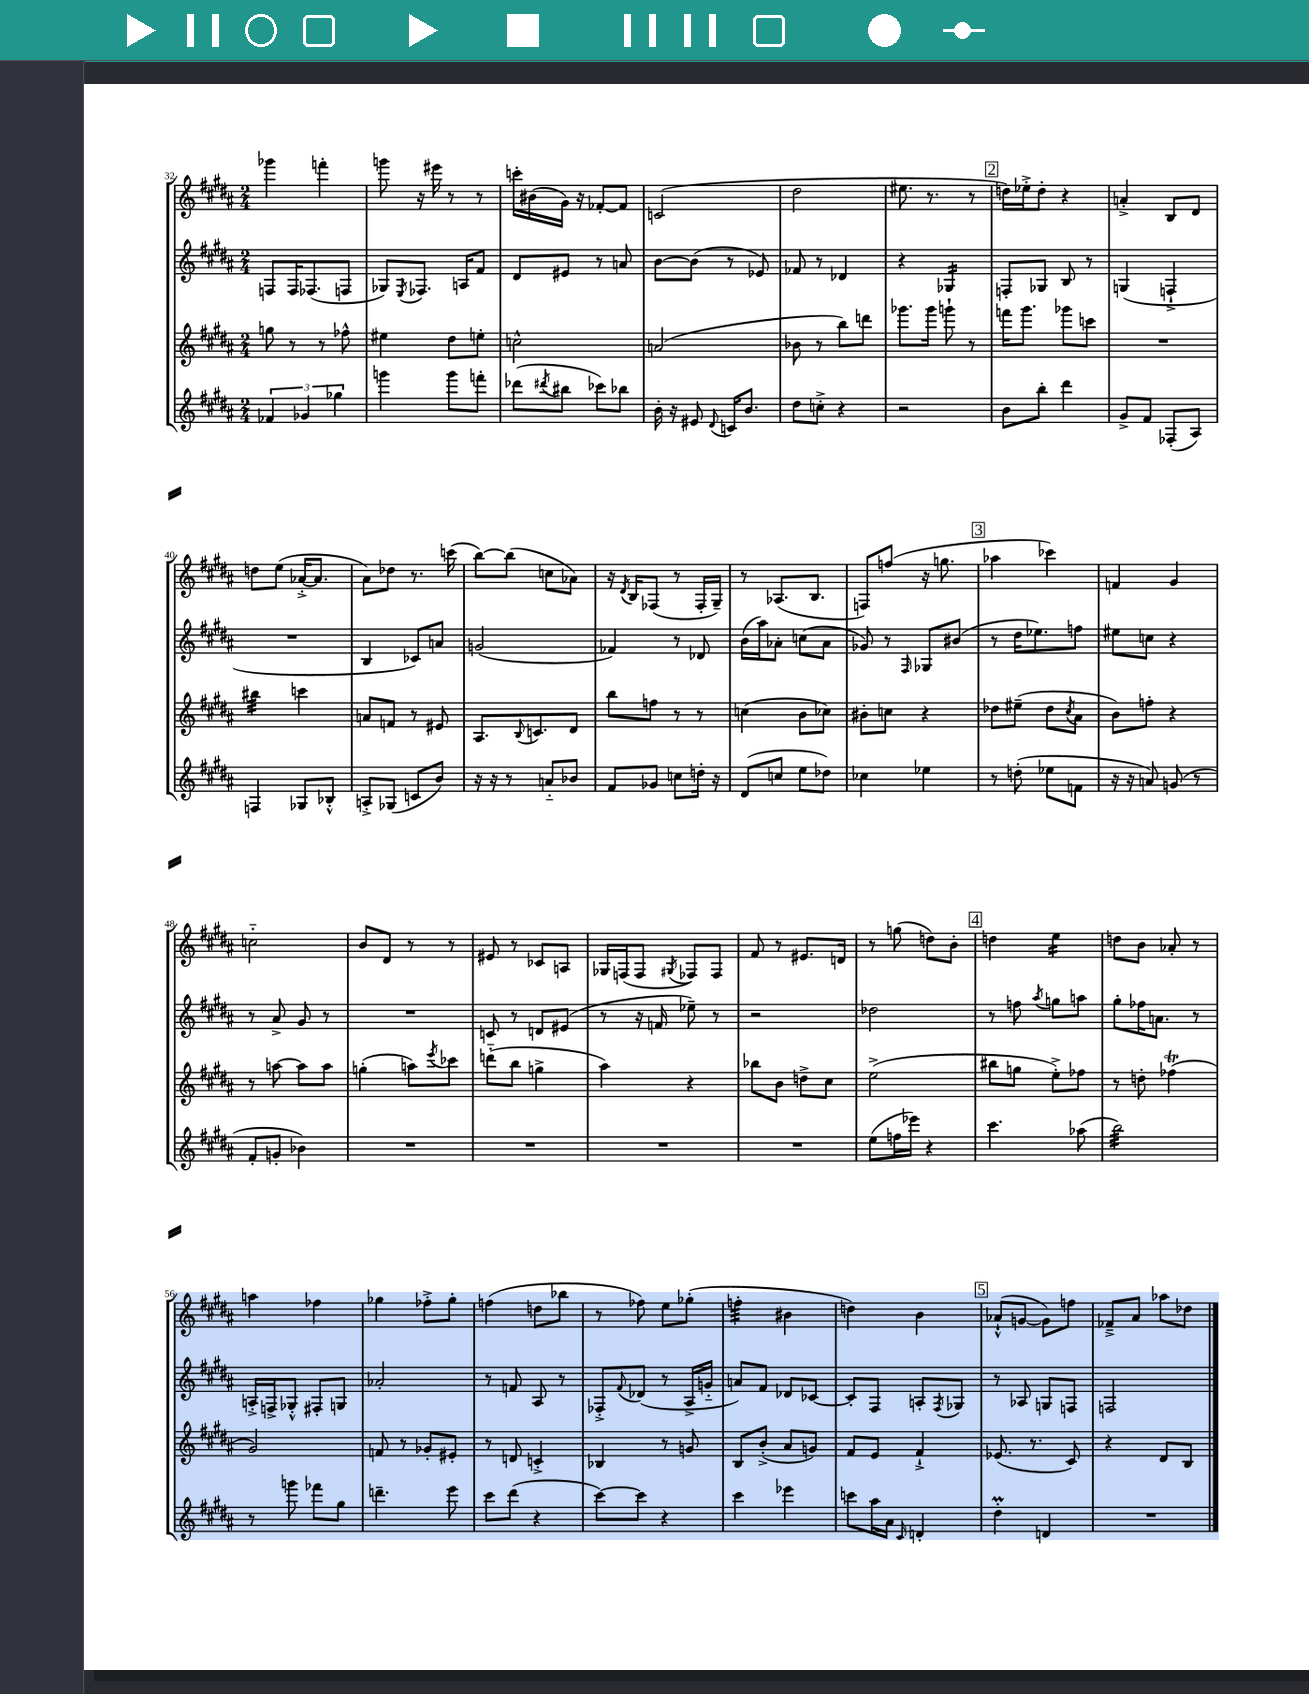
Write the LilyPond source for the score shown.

<<
\new StaffGroup <<
\new Staff = "s0" {
    \clef treble \key b \major \numericTimeSignature \time 2/4
    ges'''4 f'''4-. |
    g'''8 r16 eis'''16 r8 r8 |
    c'''16-. bis'16( gis'16) r16 fes'8~-. fes'8 |
    c'2( |
    dis''2 |
    eis''8. r8. r8 |
    \mark \markup { \box "2" } d''16) ees''16-.-> d''8-. r4 |
    a'4-.-> b8 dis'8 |
    d''8 e''8( aes'16~-.-> aes'8. |
    ais'8) des''8 r8. c'''16( |
    b''8~) b''8( c''8 aes'8) |
    r16 \acciaccatura { dis'8 } b16 fes8( r8 fes16-. gis16--) |
    r8 aes8.( b8. |
    f8) f''8( r16 g''8. |
    \mark \markup { \box "3" } aes''4 ces'''4) |
    f'4 gis'4 |
    c''2-_ |
    b'8 dis'8 r8 r8 |
    eis'8 r8 ces'8 a8 |
    ges16 f16( f8 \acciaccatura { gis8 } fes8) fes8 |
    fis'8 r8 eis'8. d'16 |
    r8 g''8( d''8) b'8-. |
    \mark \markup { \box "4" } d''4 e''4:16 |
    d''8 b'8 aes'8-. r8 |
    a''4 fes''4 |
    ges''4 fes''8-.-> ges''8-. |
    f''4( d''8 bes''8 |
    r8 fes''8) e''8 ges''8-.( |
    f''4:32-. bis'4 |
    d''4) b'4 |
    \mark \markup { \box "5" } aes'8-!-^( g'8~ g'8) f''8 |
    fes'8---> ais'8 aes''8 des''8 \bar "|." |
}
\new Staff = "s1" {
    \clef treble \key b \major \numericTimeSignature \time 2/4
    f8 f16 fes8.( f8 |
    ges8) \acciaccatura { e8 } fes8. a16 fis'8 |
    dis'8 eis'8 r8 a'8 |
    b'8~ b'8( r8 ees'8) |
    fes'8 r8 des'4 |
    r4 ges4:16 |
    \mark \markup { \box "2" } f8-. ges8 b8 r8 |
    g4( f4-!-> |
    R2 |
    b4 ces'8) a'8 |
    g'2( |
    fes'4) r8 des'8 |
    b'16( ais''16) aes'8-. c''8( aes'8 |
    ges'8) r8 \grace { fis16 } ges8 bis'8( |
    \mark \markup { \box "3" } r8 dis''16 ees''8.) f''8 |
    eis''8 c''8 r4 |
    r8 ais'8-> gis'8 r8 |
    R2 |
    c'8 r8 d'8 eis'8( |
    r8 r16 f'16 ees''8--) r8 |
    r2 |
    des''2 |
    \mark \markup { \box "4" } r8 f''8 \acciaccatura { ais''8 } g''8 a''8 |
    gis''8-. fes''16 a'8. r8 |
    a16-.-> f16-> ges8-.-^ fis8-. g8 |
    aes'2-. |
    r8 f'8 ais8 r8 |
    fes8-.-> \appoggiatura { fis'8 } des'8( r8 ais16-> g'16-_ |
    a'8) fis'8 des'8 ces'8~ |
    ces'8-. fis8 a8-. \acciaccatura { fis8 } ges8 |
    \mark \markup { \box "5" } r8 aes8 g8 f8 |
    f2 \bar "|." |
}
\new Staff = "s2" {
    \clef treble \key b \major \numericTimeSignature \time 2/4
    g''8 r8 r8 fes''8-^ |
    eis''4 dis''8 e''8-. |
    c''2-^ |
    a'2( |
    bes'8 r8 b''8) d'''8 |
    ges'''8. ges'''16 g'''8-! r8 |
    \mark \markup { \box "2" } f'''16 gis'''8. ges'''8 c'''8 |
    R2 |
    bis''4:32 c'''4 |
    a'8 f'8 r8 eis'8 |
    ais8. \appoggiatura { b8 } c'8. dis'8 |
    b''8 f''8 r8 r8 |
    c''4( b'8 ces''8) |
    bis'8-. c''8 r4 |
    \mark \markup { \box "3" } des''8 eis''8--( des''8 \acciaccatura { cis''8 } ais'8 |
    b'8) f''8-. r4 |
    r8 a''8~ a''8 a''8 |
    g''4-.( a''8) \acciaccatura { e'''8 } ces'''8 |
    d'''8-_( b''8 g''4-> |
    ais''4) r4 |
    bes''8 b'8 d''8-> cis''8 |
    e''2->( |
    \mark \markup { \box "4" } bis''8 g''8 e''8-.->) fes''8 |
    r8 d''8-. fes''4\trill( |
    gis'2) |
    f'8 r8 ges'8-. eis'8-. |
    r8 d'8 c'4-.-> |
    bes4 r8 g'8 |
    b8 b'8-.->( ais'8 g'8) |
    fis'8 e'8 fis'4-!-> |
    \mark \markup { \box "5" } ees'8.( r8. cis'8) |
    r4 dis'8 b8 \bar "|." |
}
\new Staff = "s3" {
    \clef treble \key b \major \numericTimeSignature \time 2/4
    \tuplet 3/2 { fes'4 ges'4 ges''4 } |
    g'''4 g'''8 f'''8-. |
    des'''8( \acciaccatura { dis'''8 } bis''8 ces'''8) bes''8 |
    b'16-. r16 eis'8 \appoggiatura { dis'8 } c'16 b'8. |
    dis''8 c''8-.-> r4 |
    r2 |
    \mark \markup { \box "2" } b'8 b''8-. dis'''4 |
    gis'8-> fis'8 fes8-.( ais8) |
    f4 ges8 bes8-.-^ |
    a8-.-> ges8( c'8 b'8) |
    r16 r16 r8 a'8-_ bes'8 |
    fis'8 ges'8 c''8 d''16-. r16 |
    dis'8( c''8 e''8 des''8) |
    ces''4 ees''4 |
    \mark \markup { \box "3" } r8 d''8-.( ees''8 f'8 |
    r16 r16 a'8) g'8( r8 |
    fis'8-. g'8-. bes'4) |
    R2 |
    R2 |
    R2 |
    R2 |
    e''8( f''16 ees'''16) r4 |
    \mark \markup { \box "4" } cis'''4. aes''8( |
    b''2:32) |
    r8 g'''8 fes'''8 gis''8 |
    d'''4.-- e'''8 |
    cis'''8 dis'''8( r4 |
    cis'''8~) cis'''8 r4 |
    cis'''4 ees'''4 |
    c'''8 ais''16 ais'16 \grace { cis'16 } d'4-. |
    \mark \markup { \box "5" } dis''4-.\prall d'4 |
    R2 \bar "|." |
}
>>
>>
